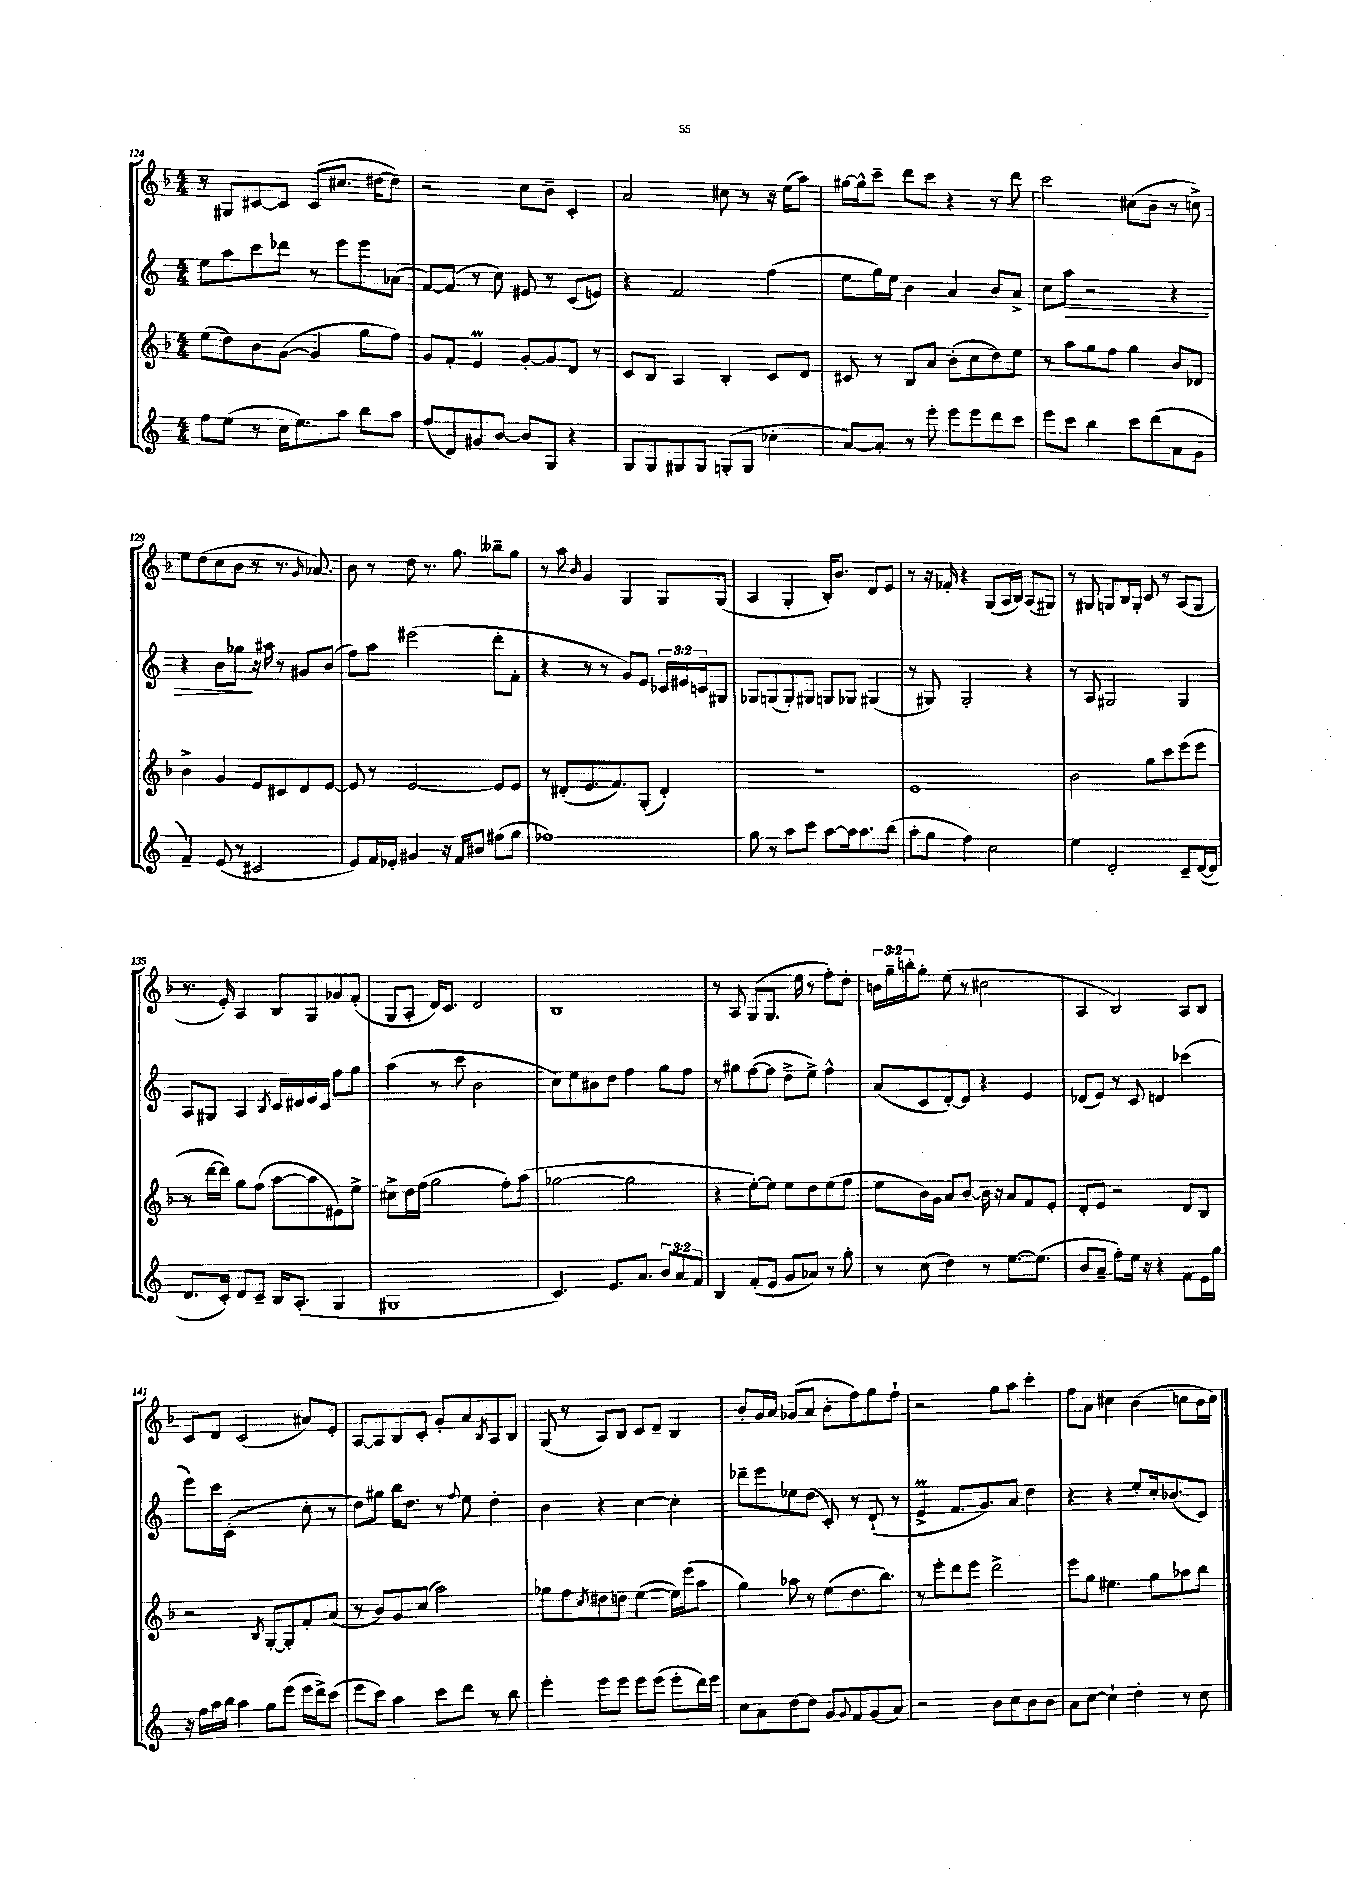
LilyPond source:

<<
\new StaffGroup <<
\new Staff = "s0" {
    \clef treble \key f \major \numericTimeSignature \time 4/4 \override Staff.TupletNumber.text = #tuplet-number::calc-fraction-text
    r8 gis8 cis'8~ cis'8 cis'8( cis''8. dis''16~ dis''8) |
    r2 c''8 bes'8-- c'4-. |
    a'2 cis''8 r8 r16 e''16( a''8) |
    gis''16~ gis''16-^ c'''8-- d'''8 c'''8 r4 r8 d'''8 |
    c'''2 cis''8( bes'8 r8 c''8->) |
    e''8 d''8( c''8 bes'8 r8 r8. \grace { g'16 } aes'8.) |
    bes'8 r8 d''8 r8. g''8. beses''8-- g''8 |
    r8 a''8 \grace { bes'16 } g'4 g4 g8 g8( |
    a4 g4-. bes16-.) bes'8. d'8 e'8 |
    r8 r16 fes'16-. r4 g8( a16 bes16) a8( gis8) |
    r8 gis8 g8 bes16 g16-. c'8 r8 a8( g8 |
    r8. e'16-.) a4 bes8 g8 ges'8 f'8-.( |
    g8 a8-. d'16) c'8. d'2 |
    bes1 |
    r8 a8 g8( g8. e''16 r8 f''8-.) d''8-. |
    \tuplet 3/2 { b'16 g''16-- b''16-. } g''8-. e''8( r8 cis''2 |
    a4 bes2) a8 bes8 |
    c'8 d'8 c'2( ais'8) e'8-. |
    a8~ a8 bes8 c'8-. g'8-. a'8 \acciaccatura { bes8 } a8 bes8 |
    g8( r8 a8) bes8 c'8 d'8-- bes4 |
    bes'8-. g'16 a'16 ges'8( a'8 bes'8-. f''8) g''8 f''8-! |
    r2 g''8 a''8 c'''4-. |
    f''8 a'8 cis''4 bes'4( c''8 bes'16 c''16) \bar "|." |
}
\new Staff = "s1" {
    \clef treble \key c \major \numericTimeSignature \time 4/4 \override Staff.TupletNumber.text = #tuplet-number::calc-fraction-text
    e''8 a''8 c'''8 des'''8 r8 e'''8 e'''8 aes'8( |
    f'8~) f'8( r8 c''8) eis'8 r8 c'8( e'8) |
    r4 f'2 f''4( |
    e''8 g''16) e''16 b'4 a'4 b'8 a'8-> |
    c''8 a''8\> r2 r4 |
    r4 b'8 ges''8\! r16 ais''16 r8 gis'8 b'8( |
    f''8) a''8 eis'''2( d'''8-. f'8-. |
    r4 r8 r8 g'8) e'8 \tuplet 3/2 { ces'16 eis'16 c'16 } gis8 |
    ges8 g8( g8-.) gis8 g8 ges8 gis4( |
    r8 gis8) gis2-. r4 |
    r8 a8 gis2 gis4 |
    a8 gis8 a4 \acciaccatura { b8 } c'16 dis'16 e'16 c'16 f''8 g''8 |
    a''4( r8 c'''8 b'2 |
    c''8) e''8 bis'8 d''8 f''4 g''8 f''8 |
    r8 gis''8 f''8~( f''8 d''8-> e''8->) f''4-^ |
    a'8( c'8 d'8~-.) d'8 r4 e'4 |
    des'8( e'8) r8 c'8 d'4 ces'''4( |
    e'''8) c'''16 c'16-.( r2 c''8-. r8 |
    d''8) gis''8 b''16 d''8. r8 \appoggiatura { f''8 } e''8 d''4-. |
    b'4 r4 c''4~ c''4-. |
    des'''8-- e'''8 ees''8 d''8( c'8-.) r8 d'8-!( r8 |
    e'4->\prall f'8. g'8.) a'8 d''4 |
    r4 r4 e''8-. c''16-. bes'8.( c'8) \bar "|." |
}
\new Staff = "s2" {
    \clef treble \key f \major \numericTimeSignature \time 4/4
    e''8( d''8) bes'8 g'8~( g'4 g''8 f''8) |
    g'8 f'8-. e'4\prall g'8~-. g'8 d'8 r8 |
    c'8 bes8 a4 bes4-. c'8 d'8 |
    cis'8 r8 bes8 a'8 bes'8-.( c''8 d''8) e''8 |
    r8 a''8 g''8 f''8 g''4 bes'8 des'8 |
    bes'4-> g'4 e'8 cis'8 d'8 e'8~ |
    e'8 r8 e'2~ e'8 e'8 |
    r8 dis'8-.( e'8. f'8.) g8-.( dis'4-.) |
    R1 |
    e'1 |
    bes'2 g''8 c'''8 e'''8( e'''8 |
    r8 d'''16~ d'''16) g''8 f''8( a''8~ a''8 eis'8) e''8-> |
    cis''8-> d''16 f''16( g''2 f''8-.) a''8( |
    ges''2~ ges''2 |
    r4 e''8~-.) e''8 e''8 d''8 e''8( f''8 |
    e''8 bes'16) g'16 a'8 bes'8~ bes'16 r16 a'8 f'8 e'8-. |
    d'8-. e'8 r2 d'8 bes8 |
    r2 \acciaccatura { bes8 } g8~-. g8-. f'8-. a'8( |
    r8 bes'8) g'8 c''8( a''2) |
    ges''8 f''8 \acciaccatura { c''8 } dis''8 d''8 e''4~( e''16) e'''16( a''8 |
    g''4) aes''8 r8 e''8( d''8. bes''8.) |
    r8 e'''8-. d'''8 e'''8 d'''2-> |
    e'''8 g''8 eis''4. g''8 aes''8 bes''8 \bar "|." |
}
\new Staff = "s3" {
    \clef treble \key c \major \numericTimeSignature \time 4/4 \override Staff.TupletNumber.text = #tuplet-number::calc-fraction-text
    f''8 e''8( r8 c''16 e''8.) a''8 b''8 a''8 |
    f''8( d'8) gis'8 b'8~ b'8 g8 r4 |
    g8 g8 gis8 gis8 g8-.( g8 ces''4-. |
    a'8~) a'8-. r8 e'''8-. e'''8 e'''8 d'''8 c'''8 |
    e'''8 c'''8 b''4 c'''8 d'''8( a'8 g'8 |
    f'4--) e'8( r8 cis'2 |
    e'8) f'16 ees'16-. gis'4 r16 f'16 bis'8 fis''8( g''8 |
    fes''1) |
    g''8 r8 a''8 c'''8 a''8~ a''16 a''8. b''8( |
    a''8-. g''8 f''4) c''2 |
    e''4 d'2-. c'8-- d'16~( d'16 |
    d'8. c'16-.) d'8 c'8-- b16 a8.-.( g4 |
    gis1 |
    c'4.) e'8. a'8. \tuplet 3/2 { b'8 a'8 f'8 } |
    b4 f'8-.( e'8 g'8 aes'8) r8 g''8-. |
    r8 c''8( d''4) r8 e''8.~ e''8.( |
    b'8 a'8-- f''8-.) e''16 r16 r4 f'8 e'16 g''16 |
    r16 f''16 a''16 b''16 a''4 g''8 e'''8( e'''16 d'''16->) c'''8( |
    e'''8 c'''8) a''4 c'''8 d'''8 r8 b''8 |
    e'''4-. e'''8 e'''8 e'''8 e'''8( e'''8-. d'''16) e'''16 |
    c''8 a'8 d''8~ d''8 g'8 \appoggiatura { g'8 } f'8 g'8( a'8) |
    r2 b'8 c''8 b'8 b'8 |
    a'8 c''8~ c''4-! d''4-. r8 c''8 \bar "|." |
}
>>
>>
\layout { \context { \Score currentBarNumber = #124 } }
